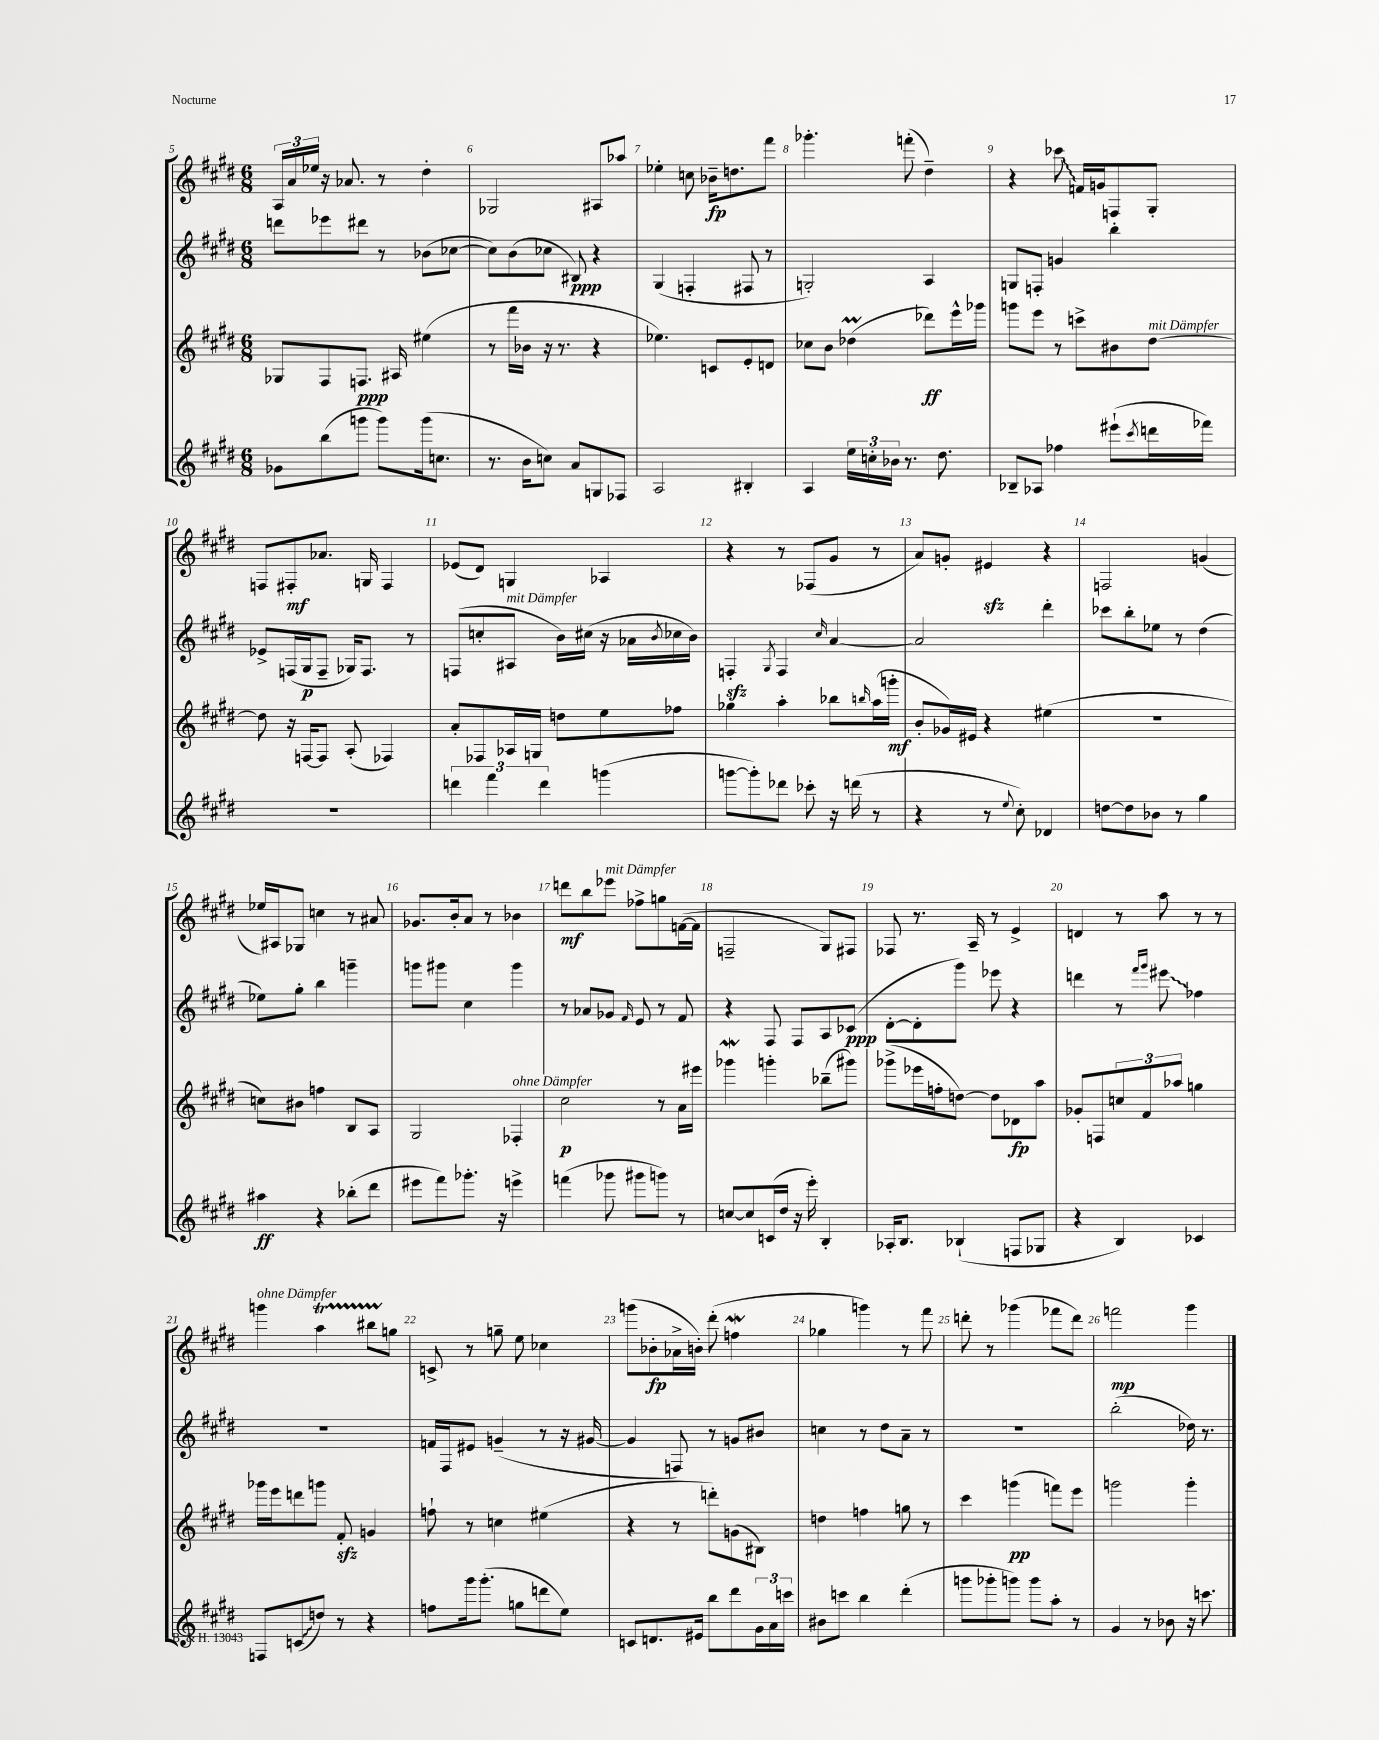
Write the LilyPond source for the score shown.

<<
\new StaffGroup <<
\new Staff = "s0" {
    \clef treble \key e \major \numericTimeSignature \time 6/8
    \tuplet 3/2 { a16 a'16 ees''16 } r16 aes'8. r8 dis''4-. |
    ges2 ais8 aes''8 |
    ees''4-. c''8 bes'16--\fp d''8. fis'''8 |
    ges'''4.-. f'''8-.( dis''4--) |
    r4 \once \override Glissando.style = #'zigzag ces'''8\glissando f'16 g'16 f8 gis8-. |
    f8 fis8-.\mf aes'8. g16 fis4 |
    ees'8( dis'8) g4 aes4 |
    r4 r8 fes8( gis'8 r8 |
    a'8) g'8-. eis'4\sfz r4 |
    f2 g'4( |
    ees''16) ais16 ges8 c''4 r8 ais'8 |
    ges'8. b'16-. a'8 r8 bes'4 |
    d'''8\mf b''8 ees'''8^\markup { \italic "mit Dämpfer" } fes''8-> g''8 f'16~( f'16 |
    f2-- gis8) fis8 |
    fes8 r8. a16-- r8 e'4-> |
    d'4 r8 a''8 r8 r8 |
    g'''4^\markup { \italic "ohne Dämpfer" } a''4\startTrillSpan bis''8 g''8\stopTrillSpan |
    c'8-> r8 g''8-- e''8 ces''4 |
    g'''8( bes'8-.\fp aes'16-> b'16-.) dis'''8-.( f''4\mordent |
    ges''4 g'''4) r8 fis'''8 |
    d'''8-. r8 ges'''4( fes'''8 d'''8) |
    f'''2\mp gis'''4 \bar "|." |
}
\new Staff = "s1" {
    \clef treble \key e \major \numericTimeSignature \time 6/8
    d'''8 ees'''8 dis'''8 r8 bes'8( ces''8~ |
    ces''8) b'8( ces''8 bis8\ppp) r4 |
    gis4( f4-. fis8 r8 |
    g2-.) a4 |
    g8 f8-. g'4 b''4-. |
    ees'8-> f16( gis16\p f8-- ges16) f8. r8 |
    f8( c''8-. ais8^\markup { \italic "mit Dämpfer" } b'16) cis''16( r16 aes'16 \acciaccatura { b'8 } ces''16 b'16) |
    f4-.\sfz \acciaccatura { gis8 } f4 \grace { cis''16 } a'4~ |
    a'2 dis'''4-. |
    ces'''8 b''8-. ees''8 r8 dis''4( |
    ees''8) gis''8-. b''4 g'''4-- |
    g'''8 gis'''8 cis''4 gis'''4 |
    r8 aes'8 ges'8 \grace { fis'16 } e'8 r8 fis'8 |
    r4 fis8 fis8 a8 ces'8\ppp( |
    dis'8~-. dis'8-. gis'''8) ees'''8 r4 |
    d'''4 r8 \grace { fis'''16 gis'''16 } \once \override Glissando.style = #'zigzag eis'''8\glissando fes''4 |
    R2. |
    f'16 fis16 eis'8 g'4--( r8 r16 gis'16~ |
    gis'4 f8) r8 g'8 bis'8 |
    c''4 r8 dis''8 a'8-- r8 |
    R2. |
    b''2-.( des''16) r8. \bar "|." |
}
\new Staff = "s2" {
    \clef treble \key e \major \numericTimeSignature \time 6/8
    ges8 fis8 f8.\ppp ais16 eis''4( |
    r8 fis'''16 bes'16 r16 r8. r4 |
    ees''4.) c'8 e'8-. d'8 |
    ces''8 b'8 des''4\prall( des'''8\ff) e'''16-^ ges'''16 |
    g'''8 e'''8 r8 c'''8-> bis'8 dis''8~^\markup { \italic "mit Dämpfer" } |
    dis''8 r16 f16~ f8 a8-.( fes4) |
    a'8-. fes8 aes16 g16 d''8 e''8 fes''8 |
    ges''4 a''4-. bes''8 \grace { b''16 } a''16( g'''16-.\mf |
    b'8-. ges'16) eis'16 r4 eis''4( |
    R2. |
    c''8) bis'8 f''4 b8 a8 |
    gis2 fes4-.^\markup { \italic "ohne Dämpfer" } |
    cis''2\p r8 a'16 eis'''16 |
    ges'''4\mordent g'''4-. bes''8--( gis'''8) |
    ges'''8->( ees'''16 f''16-. d''8~) d''8 des'8\fp a''8 |
    ges'8-. f8 \tuplet 3/2 { c''8 fis'8 aes''8 } g''4 |
    ges'''16 e'''16 d'''8 g'''8 fis'8-.\sfz g'4 |
    f''8-! r8 c''4 eis''4( |
    r4 r8 d'''8-.) g'8( bis8) |
    d''4 f''4 g''8 r8 |
    cis'''4 g'''4\pp( f'''8) e'''8 |
    g'''2 g'''4-. \bar "|." |
}
\new Staff = "s3" {
    \clef treble \key e \major \numericTimeSignature \time 6/8
    ges'8 b''8( g'''8 g'''8) g'''16( c''8. |
    r8. b'16 c''8) a'8 g8 fes8 |
    a2 bis4-. |
    a4 \tuplet 3/2 { e''16 c''16-. bes'16 } r8. dis''8. |
    bes8-- aes8 fes''4 eis'''8-!( \acciaccatura { cis'''8 } d'''16 fes'''16) |
    R2. |
    \tuplet 3/2 { d'''4 fis'''4 d'''4 } g'''4( |
    g'''8~ g'''8-.) des'''8 ces'''8-. r16 d'''16( r8 |
    r4 r8 \appoggiatura { e''8 } cis''8-.) des'4 |
    d''8~ d''8 bes'8 r8 gis''4 |
    ais''4\ff r4 bes''8-.( dis'''8 |
    eis'''8 fis'''8) ges'''8.-. r16 e'''4-> |
    f'''4( ges'''8 gis'''8 g'''8) r8 |
    c''8~ c''8 c'16( dis''16 r16 e'''16-.) b4-. |
    aes16-. b8. bes4-!( f8 ges8 |
    r4 b4) ces'4 |
    f8 \once \override Glissando.style = #'zigzag c'8\glissando( d''8) r8 r4 |
    f''8 gis'''16 gis'''8.-.( g''8 d'''8 e''8) |
    c'8 d'8. eis'16 b''8 dis'''8 \tuplet 3/2 { gis'16 a'16 c'''16 } |
    bis'8 c'''8 b''4 dis'''4-.( |
    g'''8 ges'''8-. g'''8) g'''8 a''8-. r8 |
    gis'4 r8 bes'8 r16 c'''8. \bar "|." |
}
>>
>>
\layout { \context { \Score currentBarNumber = #5 \override BarNumber.break-visibility = ##(#f #t #t) barNumberVisibility = #all-bar-numbers-visible } }
